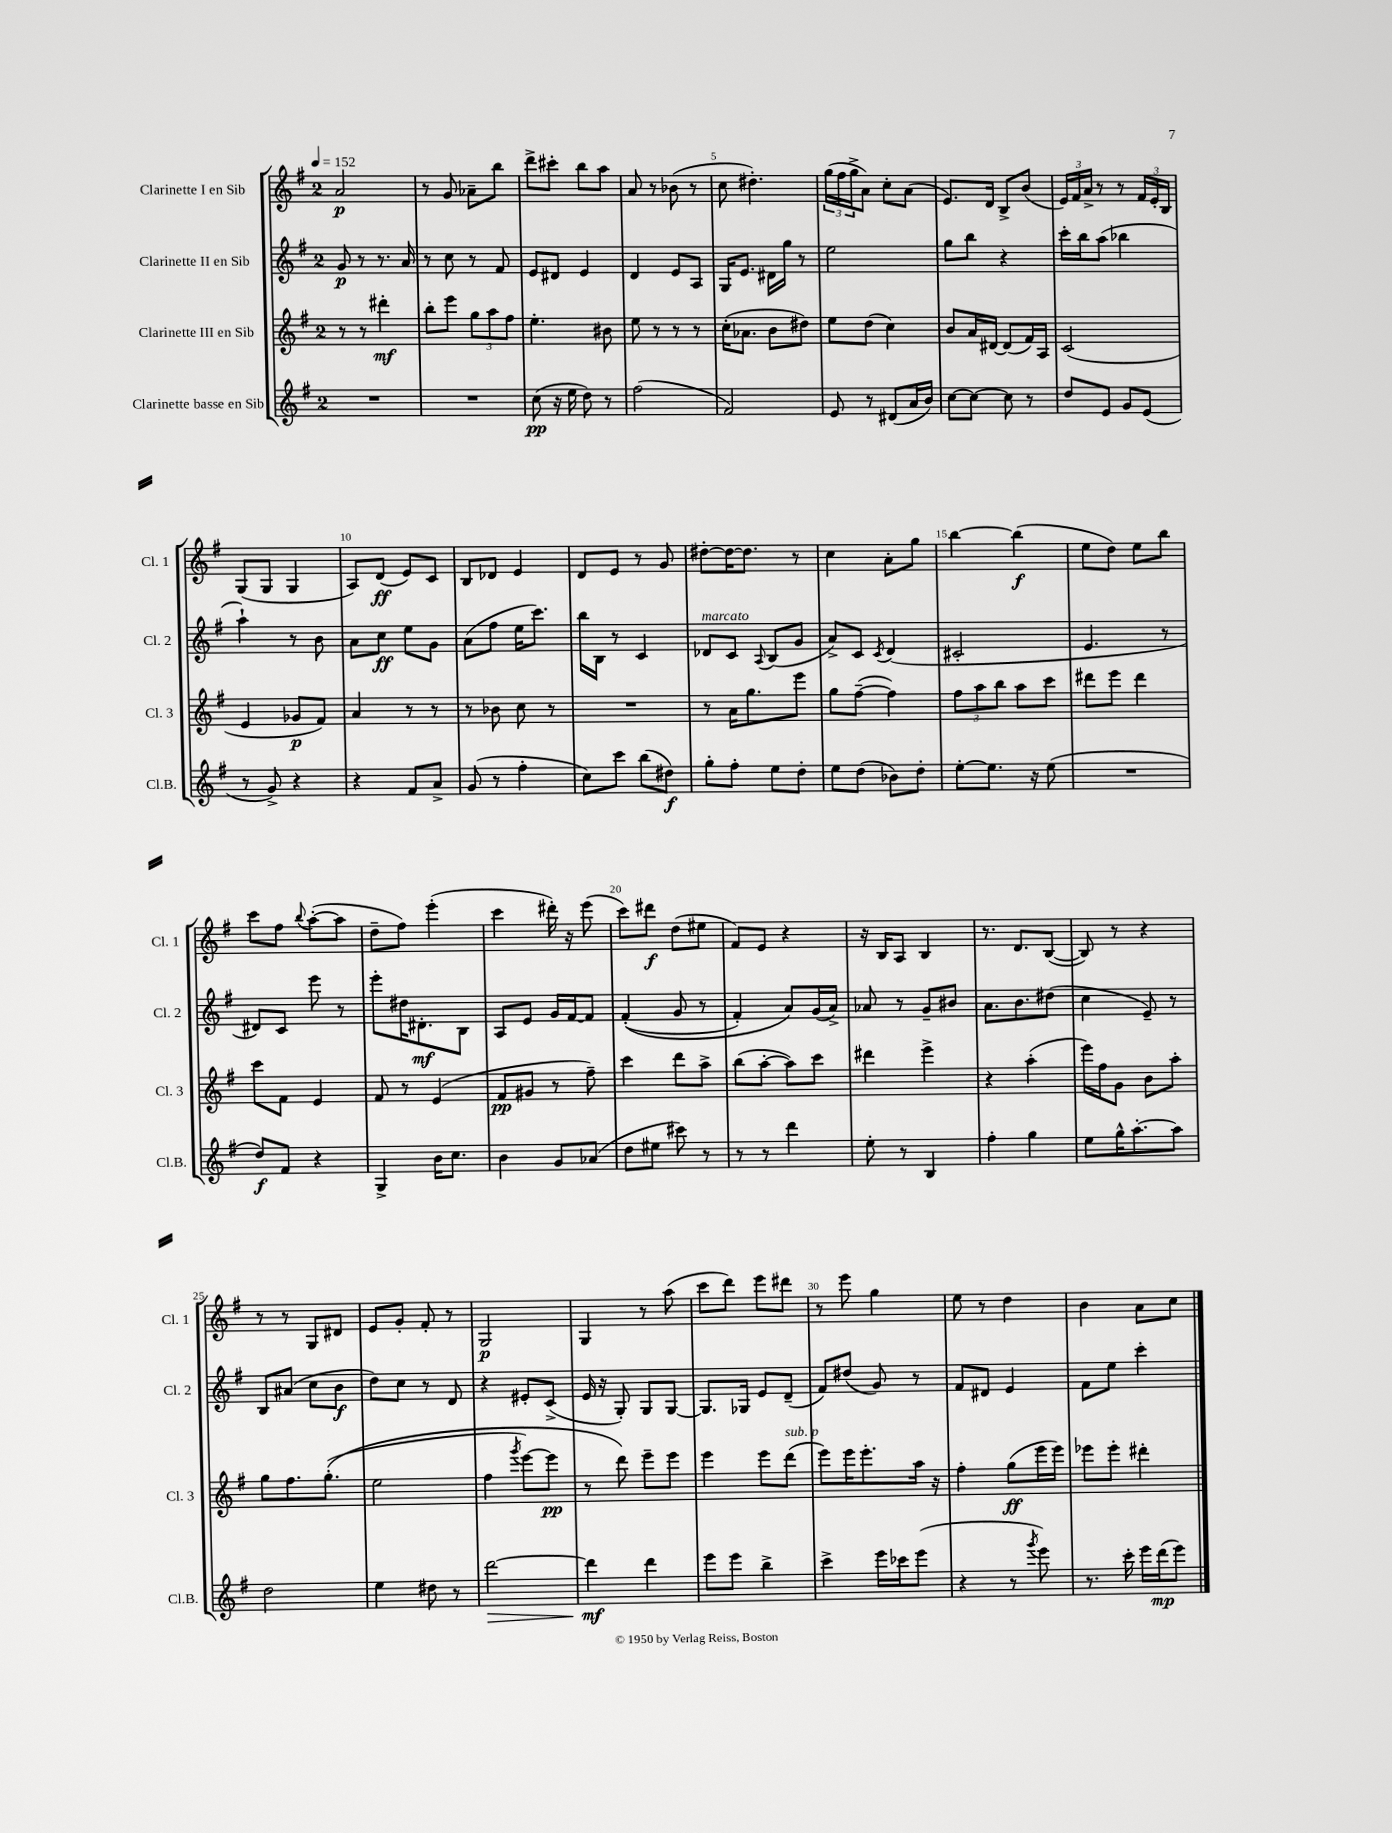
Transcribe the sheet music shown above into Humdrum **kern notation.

**kern	**kern	**kern	**kern
*staff4	*staff3	*staff2	*staff1
*clefG2	*clefG2	*clefG2	*clefG2
*k[f#]	*k[f#]	*k[f#]	*k[f#]
*M2/4	*M2/4	*M2/4	*M2/4
*MM152	*MM152	*MM152	*MM152
2r	8r	8g	2a
.	8r	8r	.
.	4ddd#'	8.r	.
.	.	16a	.
=	=	=	=
2r	8bb'	8r	8r
.	8eee	8cc	8g
.	12gg	8r	8a-~
.	12aa	.	.
.	.	8f#	8bb
.	12ff#	.	.
=	=	=	=
(8cc	4.ee'	8e	8ddd^
16r	.	8d#	8ccc#'
16ee	.	.	.
8dd)	.	4e	8bb
8r	8b#	.	8aa
=	=	=	=
(2ff#	8ee	4d	8a
.	8r	.	8r
.	8r	8e	(8b-
.	8r	8A	8r
=	=	=	=
2f#)	(16cc'	16G	8cc
.	8.a-	8.e	.
.	.	.	4.dd#')
.	8b	16d#	.
.	.	16gg	.
.	8dd#)	8r	.
=	=	=	=
8e	8ee	2ee	(24gg
.	.	.	24ff#
.	.	.	24gg^
8r	(8dd	.	8a)
(8d#	4cc)	.	8cc'
16a	.	.	(8a
16b)	.	.	.
=	=	=	=
[8cc	8b	8gg	8.e)
8cc_	16a	8bb	.
.	[16d#	.	16d
8cc]	(8d#]	4r	8B^
8r	16f#)	.	(8b
.	16A	.	.
=	=	=	=
8dd	(2c	16ccc'	24e)
.	.	.	24f#
.	.	16bb	.
.	.	.	24a^
8e	.	(8aa	8r
8g	.	4bb-	8r
(8e	.	.	24f#
.	.	.	24e'
.	.	.	24B
=	=	=	=
8r	4e	4aa`)	(8G
8g^)	.	.	8G
4r	8g-	8r	4G
.	8f#)	8b	.
=	=	=	=
4r	4a	8a	8A)
.	.	8cc	(8d
8f#	8r	8ee	8e)
8a^	8r	8g	8c
=	=	=	=
(8g	8r	(8a	8B
8r	8b-	8ff#	8d-
4ff#'	8cc	16ee	4e
.	.	8.ccc)	.
.	8r	.	.
=	=	=	=
8cc)	2r	16bb	8d
.	.	16B	.
8ccc	.	8r	8e
(8bb	.	4c	8r
8dd#)	.	.	8g
=	=	=	=
8gg'	8r	8d-	[8dd#'
8ff#'	16a	8c	16dd#_
.	8.gg	.	8.dd#]
.	.	8qqA	.
8ee	.	(8B	.
8dd'	8eee	8g	8r
=	=	=	=
8ee	8gg	8a^)	4cc
(8dd	([8ff#~	8c	.
.	.	8qc	.
8b-)	4ff#])	(4d	8a'
8dd'	.	.	8gg
=	=	=	=
[8ee'	12ff#	2c#'	[4bb
.	12aa	.	.
8.ee]	.	.	.
.	12bb	.	.
.	8aa	.	(4bb]
16r	.	.	.
(8ee	8ccc	.	.
=	=	=	=
2r	8ddd#	4.e	8ee
.	8eee	.	8dd)
.	4ddd#	.	8ee
.	.	8r	8bb
=	=	=	=
8dd)	8ccc	8d#)	8ccc
8f#	8f#	8c	8ff#
.	.	.	8qqbb
4r	4e	8eee	([8aa'
.	.	8r	8aa]
=	=	=	=
4G^	8f#	8eee'	8dd~
.	8r	16dd#	8ff#)
.	.	8.d#'	.
16b	(4e	.	(4eee'
8.cc	.	.	.
.	.	8B	.
=	=	=	=
4b	8f#	8A	4ccc
.	8g#	8e	.
8g	8r	16g	16ddd#')
.	.	[16f#	16r
(8a-	8ff#~)	8f#]	(8eee
=	=	=	=
8dd	4ccc	&((4f#'	8ccc)
8ee#	.	.	8ddd#
8ccc#)	8ddd	8g	(8dd
8r	8aa^	8r	8ee#
=	=	=	=
8r	(8bb	4f#')	8f#)
8r	[8aa'	.	8e
4ddd	8aa])	8a&)	4r
.	8ccc	(16g	.
.	.	16a^)	.
=	=	=	=
8ee'	4ddd#	8a-	16r
.	.	.	16B
8r	.	8r	8A
4B	4eee^	8g~	4B
.	.	8b#	.
=	=	=	=
4ff#'	4r	8.a	8.r
.	.	8.b	8.d
4gg	(4aa'	.	.
.	.	(8dd#	([8B
=	=	=	=
8ee	16eee)	4cc	8B])
.	16ff#	.	.
16gg^^	8g	.	8r
[8.aa'	.	.	.
.	8b	8e~)	4r
8aa]	8aa'	8r	.
=	=	=	=
2dd	8gg	8B	8r
.	8.ff#	(8a#	8r
.	.	8cc	8G
.	&((8.gg'	.	.
.	.	8b	8d#
=	=	=	=
4ee	2ee	8dd)	8e
.	.	8cc	8g'
8dd#	.	8r	8f#'
8r	.	8d	8r
=	=	=	=
[2ddd	4ff#	4r	2G
.	8qggg	.	.
.	[8eee)	8e#'	.
.	8eee]	(8c^	.
=	=	=	=
4ddd]	8r	16e	4G
.	.	16r	.
.	8ddd&)	8G')	.
4ddd	8eee~	8G	8r
.	8eee	[8G	(8aa
=	=	=	=
8eee	4eee	8.G]	8ccc
8eee	.	.	8ddd)
.	.	16G-	.
4bb^	8eee	8e	8eee
.	(8ddd	(8d~	8ddd#
=	=	=	=
4ccc^	8eee)	8f#)	8r
.	16eee	(8dd#	8eee
.	8.eee'	.	.
16eee	.	8g)	4gg
16ccc-	.	.	.
(8eee	16aa	8r	.
.	16r	.	.
=	=	=	=
4r	4ff#'	8f#	8ee
.	.	8d#	8r
8r	(8gg	4e	4dd
8qggg	.	.	.
8eee)	16eee	.	.
.	16eee)	.	.
=	=	=	=
8.r	8eee-	8f#	4b
.	8eee-'	8ee	.
16ccc'	.	.	.
16eee	4ddd#'	4ccc'	8a
(16ddd	.	.	.
8eee)	.	.	8cc
==	==	==	==
*-	*-	*-	*-
